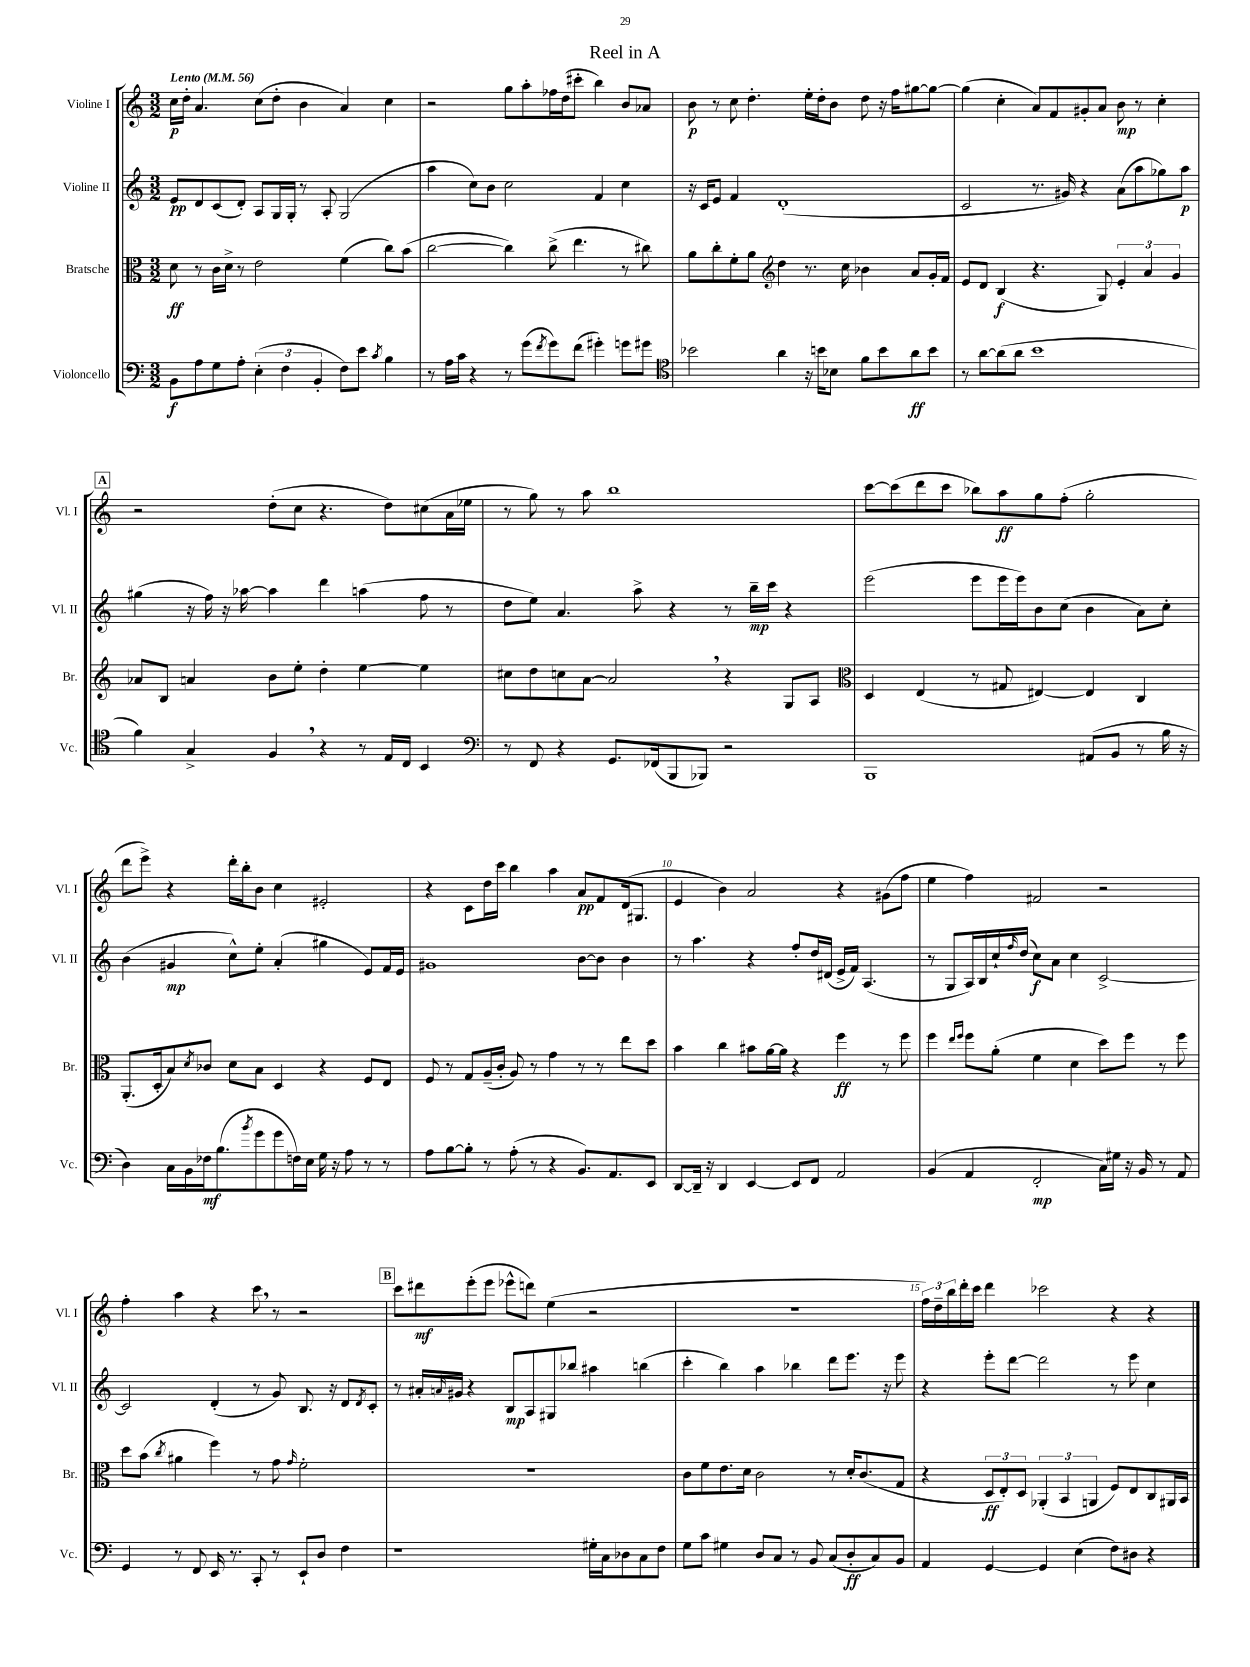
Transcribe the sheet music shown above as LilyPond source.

\header { title = "Reel in A" }
<<
\new StaffGroup <<
\new Staff = "s0" \with { instrumentName = "Violine I" shortInstrumentName = "Vl. I" } {
    \clef treble \key c \major \numericTimeSignature \time 3/2 \tempo "Lento" 4 = 56
    c''16\p d''16-. a'4. c''8( d''8-. b'4 a'4) c''4 |
    r2 g''8 a''8-. fes''16 d''16( cis'''8-. b''4) b'8 aes'8 |
    b'8\p r8 c''8 d''4.-. e''16-. d''16-. b'8 d''8 r16 f''16 gis''8~ gis''8~ |
    gis''4( c''4-. a'8) f'8 gis'8-. a'8 b'8\mp r8 c''4-. |
    \mark \markup { \box "A" } r2 d''8-.( c''8 r4. d''8) cis''8( a'16 ees''16 |
    r8 g''8) r8 a''8 b''1 |
    c'''8~ c'''8( d'''8 c'''8 bes''8) a''8\ff g''8 f''8-.( g''2-. |
    d'''8 e'''8->) r4 d'''16-. b''16-. b'8 c''4 eis'2-. |
    r4 c'8 d''16 c'''16 b''4 a''4 a'8\pp f'8 d'16( gis8. |
    e'4 b'4) a'2 r4 gis'8( f''8 |
    e''4 f''4) fis'2 r2 |
    f''4-. a''4 r4 c'''8 \breathe r8 r2 |
    \mark \markup { \box "B" } c'''8 dis'''8\mf e'''8-.( e'''8 ees'''8-^ d'''8) e''4( r2 |
    R1. |
    \tuplet 3/2 { f''16) d''16-- b''16 } d'''16-. c'''16 d'''4 ces'''2 r4 r4 \bar "|." |
}
\new Staff = "s1" \with { instrumentName = "Violine II" shortInstrumentName = "Vl. II" } {
    \clef treble \key c \major \numericTimeSignature \time 3/2
    e'8\pp d'8 c'8( d'8-.) a8 g16 g16-. r8 a8-. g2( |
    a''4 c''8) b'8 c''2 f'4 c''4 |
    r16 c'16 e'8 f'4 d'1-.( |
    c'2 r8. gis'16) r4 a'8( a''8 ges''8) a''8\p |
    \mark \markup { \box "A" } gis''4( r16 f''16) r16 aes''16~ aes''4 d'''4 a''4( f''8 r8 |
    d''8 e''8) a'4. a''8-> r4 r8 b''16--\mp c'''16 r4 |
    e'''2( e'''8 e'''16 e'''16) b'8 c''8( b'4 a'8) c''8-. |
    b'4( gis'4\mp c''8-^) e''8-. a'4-.( gis''4 e'8) f'16 e'16 |
    gis'1 b'8~ b'8 b'4 |
    r8 a''4. r4 f''8-. d''16 dis'16( e'16-> f'16) a4.( |
    r8 g8 a16) b16 c''16-! \grace { f''16 } d''16( c''8\f) a'8 c''4 c'2~-> |
    c'2 d'4-.( r8 g'8) b8. r16 d'8 \acciaccatura { d'8 } c'8-. |
    \mark \markup { \box "B" } r8 ais'16-. \grace { a'16 } gis'16 r4 b8\mp a8 gis8 bes''8 ais''4 b''4( |
    c'''4-. b''4) a''4 bes''4 d'''8 e'''8. r16 e'''8 |
    r4 e'''8-. d'''8~ d'''2 r8 e'''8 c''4 \bar "|." |
}
\new Staff = "s2" \with { instrumentName = "Bratsche" shortInstrumentName = "Br." } {
    \clef alto \key c \major \numericTimeSignature \time 3/2
    d'8\ff r8 c'16 d'16-> r8 e'2 f'4( c''8) b'8( |
    c''2~ c''4) c''8->( e''4. r8 cis''8) |
    a'8 c''8-. f'8-. a'8 \clef treble d''4 r8. c''16 bes'4 a'8 g'16-. f'16 |
    e'8 d'8 b4\f( r4. g8) \tuplet 3/2 { e'4-. a'4 g'4 } |
    \mark \markup { \box "A" } aes'8 b8 a'4 b'8 e''8-. d''4-. e''4~ e''4 |
    cis''8 d''8 c''8 a'8~ a'2 \breathe r4 g8 a8 |
    \clef alto d4 e4( r8 gis8 eis4~) eis4 c4 |
    a,8.-.( d16-. b8) \acciaccatura { d'8 } ces'8 d'8 b8 d4 r4 f8 e8 |
    f8 r8 g8 a16--( c'16-. a8) r8 g'4 r8 r8 e''8 d''8 |
    b'4 c''4 bis'8 a'16~ a'16 r4 f''4\ff r8 f''8 |
    f''4 \grace { e''16 f''16 } f''8 a'8-.( f'4 d'4 d''8) f''8 r8 f''8 |
    d''8 b'8( \acciaccatura { c''8 } ais'4 f''4) r8 g'8 \grace { g'16 } f'2-. |
    \mark \markup { \box "B" } R1. |
    c'8 f'8 e'8. d'16 c'2 r8 d'16-. c'8.( g8 |
    r4 \tuplet 3/2 { d8\ff e8-.) d8 } \tuplet 3/2 { aes,4-.( b,4 a,4 } f8) e8 c8 ais,16 b,16 \bar "|." |
}
\new Staff = "s3" \with { instrumentName = "Violoncello" shortInstrumentName = "Vc." } {
    \clef bass \key c \major \numericTimeSignature \time 3/2
    b,8\f a8 g8 a8-. \tuplet 3/2 { e4-.( f4 b,4-. } f8) e'8 \acciaccatura { c'8 } b4 |
    r8 a16 c'16 r4 r8 g'8( \acciaccatura { f'8 } g'8) f'8( gis'4-.) g'8 gis'8 |
    \clef tenor bes'2 a'4 r16 b'16 bes8 f'8 b'8 a'8\ff b'8 |
    r8 a'8~ a'8( a'8 b'1 |
    \mark \markup { \box "A" } f'4) g4-> f4 \breathe r4 r8 e16 c16 b,4 |
    \clef bass r8 f,8 r4 g,8. fes,16( b,,8 bes,,8) r2 |
    b,,1 ais,8( b,8 r8 b16 r16 |
    d4) c16 b,16 fes16\mf b8.( \acciaccatura { b'8 } g'8 g'8 f16) e16 g16 r16 a8 r8 r8 |
    a8 b8~ b8-. r8 a8-.( r8 r4 b,8.) a,8. e,8 |
    d,8~ d,16-- r16 d,4 e,4~ e,8 f,8 a,2 |
    b,4( a,4 f,2-.\mp c16) gis16 r16 b,16 r8 a,8 |
    g,4 r8 f,8 e,16 r8. c,8-. r8 e,8-! d8 f4 |
    \mark \markup { \box "B" } r1 gis16-. c16 des8 c8 f8 |
    g8 c'8 gis4 d8 c8 r8 b,8 c8( d8-.\ff c8) b,8 |
    a,4 g,4~ g,4 e4( f8) dis8 r4 \bar "|." |
}
>>
>>
\layout { \context { \Score \override BarNumber.break-visibility = ##(#f #t #t) barNumberVisibility = #(every-nth-bar-number-visible 5) } }
